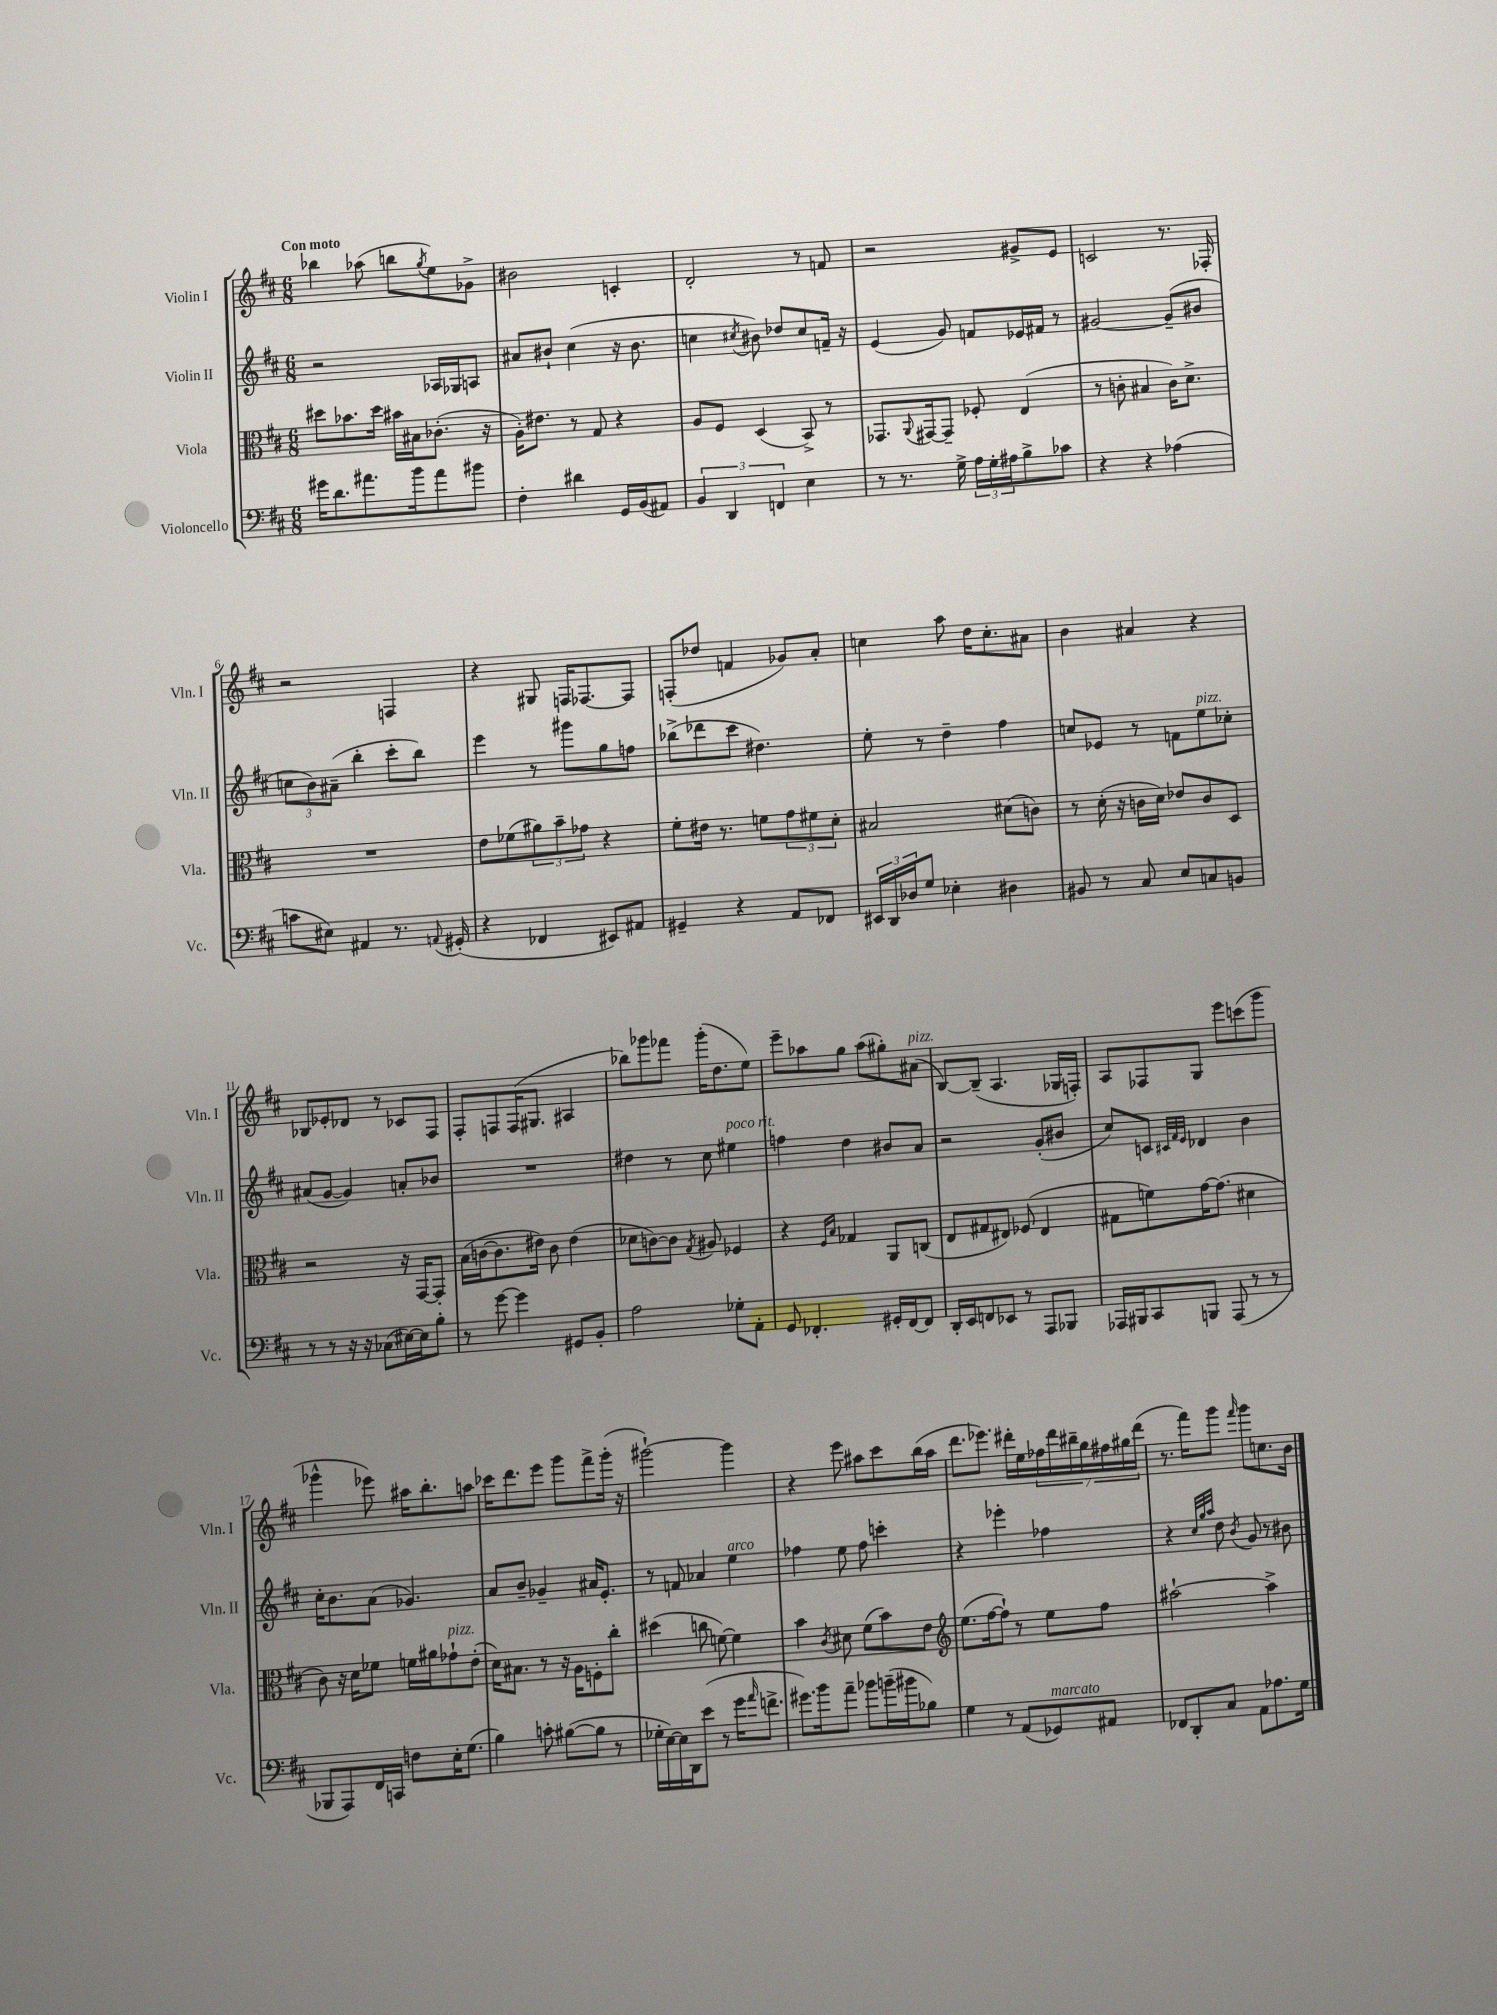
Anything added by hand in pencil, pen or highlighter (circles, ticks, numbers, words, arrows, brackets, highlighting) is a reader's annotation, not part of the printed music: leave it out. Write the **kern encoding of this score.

**kern	**kern	**kern	**kern
*part4	*part3	*part2	*part1
*staff4	*staff3	*staff2	*staff1
*I"Violoncello	*I"Viola	*I"Violin II	*I"Violin I
*I'Vc.	*I'Vla.	*I'Vln. II	*I'Vln. I
*clefF4	*clefC3	*clefG2	*clefG2
*k[f#c#]	*k[f#c#]	*k[f#c#]	*k[f#c#]
*M6/8	*M6/8	*M6/8	*M6/8
=1	=1	=1	=1
!	!	!	!LO:TX:a:B:t=Con moto
16g#X\KL	8dd#X\L	2r	4bb-X\
8.d\	.	.	.
.	8.b-X\	.	.
8.a#X\	.	.	(8aa-X\
.	16dd#\Jk	.	.
.	16b#X\LL	.	8bbn\L
16b\k	16B#X\J	.	.
.	.	.	8qgg/
8a#\	(8.c-X'\J	16A-X/LL	8ee\)
.	.	16G-X/J	.
8b#X\J	.	8An/J	8g-X^\J
.	16r	.	.
=2	=2	=2	=2
4F#'\	16A'\KL)	8a#X/L	2b#X\
.	8.e#X\J	.	.
.	.	8b#X`/J	.
4d#X\	8r	(4cc#\	.
.	8G/	.	.
16GG/LL	4r	16r	4cn'/
(16BB/J	.	8.b#\	.
8AA#X/J)	.	.	.
=3	=3	=3	=3
6BB/	8A/L	4ccn\	2d'/
.	8F#/J	.	.
6DD/	.	.	.
.	.	8qcc#X/	.
.	(4D/	8b#X\)	.
6FFn/	.	.	.
.	.	8dd-X/L	.
4E\	8BB^/)	8cc#/	8r
.	8r	16fn~/Jk	8fn/
.	.	16r	.
=4	=4	=4	=4
8r	8.GG-X/L	(4e/	2r
8.r	.	.	.
.	8qqAA/	.	.
.	[16GG#X/k	.	.
.	8GG#~/J]	8g/)	.
16G^\	.	.	.
24A\LL	8F-X'/	8fn/L	.
24G'\	.	.	.
24A#X\J	.	.	.
8B^\	(4E/	16e-X/L	8g#X^/L
.	.	16f#X/JJ	.
8c-X\J	.	8r	8e/J
=5	=5	=5	=5
4r	8r	[2g#X/	2cn/
.	8cn'\	.	.
4r	4B#X/	.	.
(4A-X\	16c\KL)	(8g#~/L]	8.r
.	8.d^\J	.	.
.	.	8b#X/J	.
.	.	.	16F-X'/
!!LO:LB:g=z
=6	=6	=6	=6
8cn\L	2.r	12ccn\L	2r
.	.	12b\)	.
8E#X\J)	.	.	.
.	.	(12a#X~\J	.
4AA#X/	.	4bb'\	.
8.r	.	8ccc#'\L	4Fn/
.	.	8bb\J)	.
8qqAAn/	.	.	.
(16GG#X'/	.	.	.
=7	=7	=7	=7
4r	8e\L	4eee\	4r
.	(8f-X\	.	.
4FF-X/	12a#X\)	8r	8G#X/
.	12b~\	.	.
.	.	8ggg#X\L	16Fn/KL
.	12g-X\J	.	.
.	.	.	[8.F-X/
8EE#X/L)	4r	8gg\	.
8AA#X/J	.	8ffn\J	8F-/J]
=8	=8	=8	=8
4GG#X~/	8f#'\L	(8bb-X^\L	(8Fn'/L
.	16e#X\Jk	8ddd-X\	8dd-X/J
.	8.r	.	.
4r	.	8ccc#\J	4fn/
.	8fn\L	4.dd#X\)	.
8AA/L	12g\	.	8g-X/L)
.	12f#X\	.	.
8FF-X/J	.	.	8a'/J
.	12d'\J	.	.
=9	=9	=9	=9
24EE#X/LL	2B#X/	8ee'\	4ccn\
24DD/	.	.	.
24D-X/J	.	.	.
8G/J	.	8r	.
4E-X'\	.	4dd~\	8aa\
.	.	.	16dd\KL
.	.	.	8.cc'\
4D#X\	(8d#X\L	4ff#\	.
.	8cn\J)	.	8a#X\J
=10	=10	=10	=10
8BB#X/	8r	8ccn/L	4b\
8r	(16d'\	8e-X/J	.
.	16r	.	.
8C#/	16cn\LL	8r	4a#X/
.	16d\JJ)	.	.
8E/L	8e-X/L	8fn\L	.
!	!	!LO:TX:a:i:t=pizz.	!
8Cn/	8c/	8ee\	4r
8BBn/J	8D/J	8cc-X'\J	.
!!LO:LB:g=z
=11	=11	=11	=11
8r	2r	(8a#X/L	8B-X/L
8r	.	[8g/J	8e-X'/
16r	.	4g/])	8d-X/J
16r	.	.	.
(8C-X\L	.	.	8r
[16E#X\L)	16r	8an'/L	8c-X/L
16E#\J]	[16GG/KL	.	.
8B'\J	8GG'/J]	8b-X/J	8F#/J
=12	=12	=12	=12
8r	(16B\LL	2.r	8F#'/L
.	[16cn\J	.	.
[8g\	8.c\]	.	8Fn/
4g\]	.	.	(16F/K
.	16e#X\Jk)	.	8.G#X/J
.	8c\	.	.
8GG#X/L	(4e#\	.	4A#X/
8BB'/J	.	.	.
=13	=13	=13	=13
2A\	8d-X\L	4dd#X\	8bb-X\L)
.	[8cn\)	.	8ggg-X\
.	8c\J]	8r	8fff-X\J
.	8qG/	.	.
.	8A#X/	8cc#\	(16ggg-'\KL
.	.	.	8.dd\
!	!	!LO:TX:a:i:t=poco rit.	!
8G-X'\L	4F-X/	4ee#X\	.
8AA'\J	.	.	8ee\J)
=14	=14	=14	=14
8GG/	4r	4ffn\	8eee~\L
4.FF-X'/	.	.	8aa-X\
.	16qqF#/LL	.	.
.	16qqB/JJ	.	.
.	4G-X/	4dd\	8gg\J
.	.	.	(8aa-\L
16GG#X'/LL	8AA/L	8b#X/L	8gg#X'\)
[16FF-/J	.	.	.
!	!	!	!LO:TX:a:i:t=pizz.
8FF-/J]	(8Cn/J	8a/J	(8a#X\J
=15	=15	=15	=15
16DD'/LL	8E/L	2r	[8B/L)
16EE/J	.	.	.
8FFn/	8G#X/	.	(8B~/J]
8EE-X/J	8E#X/J)	.	4.A/
8r	(8F-X/	.	.
8AAA/L	4E#/	(8g'/L	.
8BBB-X/J	.	8b#X/J	16G-X/LL
.	.	.	16Fn'/JJ)
=16	=16	=16	=16
16AAA-X/LL	8G#X\L	8cc#/L)	8A/L
16BBB#X/J	.	.	.
8CC#/	8fn\)	8cn/J	8F-X/
.	.	32qqc#X/LLL	.
.	.	32qqf#/	.
.	.	32qqe/JJJ	.
8BBBn/J	[16g\K	4d-X/	8G/J
.	(8.g\J]	.	.
(8AAA-/	.	.	8eee\L
8r	4d#X\	4b\	(8cccn\
8r	.	.	8ggg\J
!!LO:LB:g=z
=17	=17	=17	=17
8BBB-X/L	8c#\)	16cc#'\KL	4ggg-X^^\
.	.	8.b\	.
8AAA/)	16r	.	.
.	16d\KL	.	.
16FF#/L	8f-X\J	(8a\J	8eee-X\)
16CCn/JJ	.	.	.
8Fn\L	16fn\LL	4.g-X/)	16aa#X\KL
.	16a#X\J	.	8.bb'\
!	!LO:TX:a:i:t=pizz.	!	!
16E'\K	8g-X`\	.	.
(8.G\J	.	.	.
.	(8e'\J	.	8aan\J
=18	=18	=18	=18
4B\)	16d\KL)	8a/L	16ccc-X\KL
.	8.B#X\J	.	8.ddd\
.	.	8b~/J	.
8cn'\	8r	4g-X~/	8eee\J
([8B#X\L	16r	.	8ggg\L
.	16A\KL	.	.
8B#\J]	8Fn'\	16a#X/KL	8fff#^\
.	.	8.e'/J	.
8r	8cc#'\J	.	(16ggg'\Jk
.	.	.	16r
=19	=19	=19	=19
16G-X'\LL	(4dd#X\	8r	[2ggg#X`\)
[16E\)	.	.	.
16E\]	.	8fn/	.
16DD\J	.	.	.
(8e\J	8ccn\	4a-X/	.
8r	[8fn\)	.	.
!	!	!LO:TX:a:i:t=arco	!
16g\KL	4f\]	4ee\	4ggg#\]
16qqa/	.	.	.
8.fn^\J	.	.	.
=20	=20	=20	=20
8.g#X\L)	4b\	4ff-X\	4r
16b\k	.	.	.
.	8qc#/	.	.
8a~\J	8d#X\	8ee\	8eee\
8b-X\L	(8f#\L	8ff-\	8aa#X\L
(16bn~\L	8b\)	4cccn'\	8ccc#\
16b#X\J	.	.	.
8B-X\J)	8e\J	.	(16bb\L
.	.	.	16aa#\JJ
=21	=21	=21	=21
*	*clefG2	*	*
4G\	(8.ee\L	4r	8.ddd\L
.	[16ff#\k	.	8.eee-X\J)
8r	8ff#`\J])	4eee-X'\	.
(8AA/L	8r	.	16ddd#X'\LL
.	.	.	16ee\
!LO:TX:a:i:t=marcato	!	!	!
8GG-X/)	8ee\L	4ff-X\	28ff-X\
.	.	.	28ddd#\
.	.	.	28bb#X~\
.	.	.	28gg\
8AA#X/J	8ff#\J	.	.
.	.	.	28ff#X\
.	.	.	28gg#X\
.	.	.	(28ddd#\JJ
=22	=22	=22	=22
8FF-X/L	[2aa#X`\	4r	8.r
8DD'/	.	.	.
.	.	.	16fff#\KL)
.	.	32qqcc#/LLL	.
.	.	32qqgg/	.
.	.	32qqaa/JJJ	.
8C#/J	.	8dd\	8ggg\J
.	.	8qb/	16qqfff#/
8AA\L	.	8g/	8ggg\L
8.A-X\	4aa#^\]	8r	8.ccn\
.	.	8b#X\	.
16G\Jk	.	.	16b\Jk
==	==	==	==
*-	*-	*-	*-
